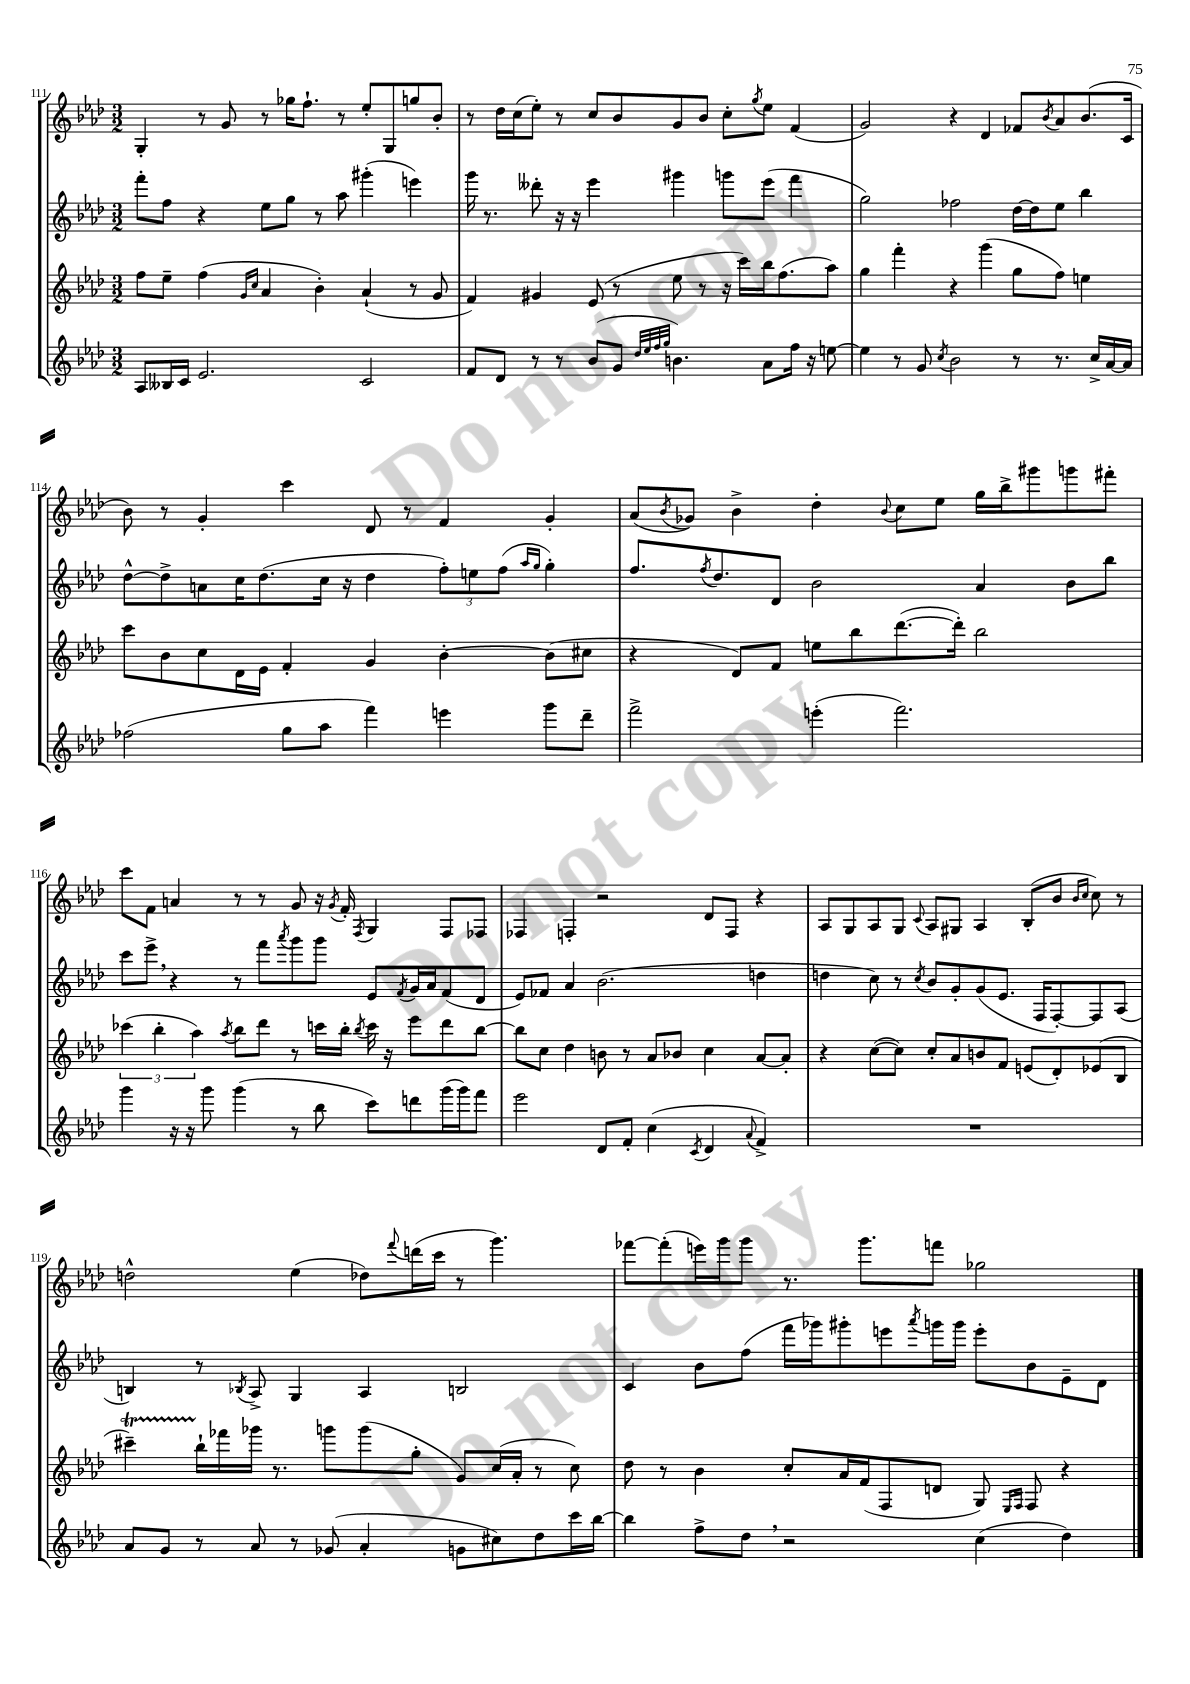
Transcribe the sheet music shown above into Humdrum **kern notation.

**kern	**kern	**kern	**kern
*staff4	*staff3	*staff2	*staff1
*clefG2	*clefG2	*clefG2	*clefG2
*k[b-e-a-d-]	*k[b-e-a-d-]	*k[b-e-a-d-]	*k[b-e-a-d-]
*M3/2	*M3/2	*M3/2	*M3/2
8A-	8ff	8fff'	4G'
16B--	8ee-~	8ff	.
16c	.	.	.
2.e-	(4ff	4r	8r
.	.	.	8g
.	16qqg	.	.
.	16qqcc	.	.
.	4a-	8ee-	8r
.	.	8gg	16gg-
.	.	.	8.ff`
.	4b-')	8r	.
.	.	8aa-	8r
2c	(4a-`	(4ggg#'	8ee-'
.	.	.	8G
.	8r	4eee)	8gg
.	8g	.	8b-'
=	=	=	=
8f	4f)	16ggg	8r
.	.	8.r	.
8d-	.	.	16dd-
.	.	.	(16cc
8r	4g#	8ddd--'	8ee-')
8r	.	16r	8r
.	.	16r	.
(8b-	(8e-	4eee-	8cc
8g	8r	.	8b-
32qqdd-	.	.	.
32qqee-	.	.	.
32qqff	.	.	.
32qqgg	.	.	.
4.b)	8ee-	4ggg#	8g
.	8r	.	8b-
.	16r	8ggg	8cc'
.	16ccc)	.	.
.	.	.	8qgg
8a-	16bb-	(8eee-	8ee-
.	(8.ff	.	.
16ff	.	4fff	(4f
16r	.	.	.
[8ee	8aa-)	.	.
=	=	=	=
4ee]	4gg	2gg)	2g)
8r	4fff'	.	.
8g	.	.	.
8qcc	.	.	.
2b-	4r	2ff-	4r
.	(4ggg	.	4d-
8r	8gg	[16dd-	8f-
.	.	16dd-]	.
.	.	.	8qb-
8.r	8ff)	8ee-	8a-
.	4ee	4bb-	(8.b-
16cc^	.	.	.
[16a-	.	.	.
16a-]	.	.	16c
=	=	=	=
(2ff-	8ccc	[8dd-^^	8b-)
.	8b-	8dd-^]	8r
.	8cc	8a	4g'
.	16d-	16cc	.
.	16e-	(8.dd-	.
8gg	4f'	.	4ccc
8aa-	.	16cc	.
.	.	16r	.
4fff)	4g	4dd-	8d-
.	.	.	8r
4eee	[4b-'	12ff')	4f
.	.	12ee	.
.	.	(12ff	.
.	.	16qqaa-	.
.	.	16qqgg	.
8ggg	(8b-]	4gg')	4g'
8ddd-~	8cc#	.	.
=	=	=	=
2fff^	4r	8.ff	(8a-
.	.	.	8qb-
.	.	.	8g-)
.	.	8qff	.
.	.	8.dd-	.
.	8d-)	.	4b-^
.	8f	8d-	.
(4eee'	8ee	2b-	4dd-'
.	8bb-	.	.
.	.	.	8qqb-
2.fff)	([8.ddd-	.	8cc
.	.	.	8ee-
.	16ddd-'])	.	.
.	2bb-	4a-	16gg
.	.	.	16bb-^
.	.	.	8ggg#
.	.	8b-	8ggg
.	.	8bb-	8fff#'
=	=	=	=
4ggg	(6ccc-	8ccc	8ccc
.	.	8eee-^	8f
.	6bb-'	.	.
16r	.	4r	4a
16r	.	.	.
.	6aa-)	.	.
8ggg	.	.	.
.	8qaa-	.	.
(4ggg	8bb-	8r	8r
.	8ddd-	8fff	8r
.	.	8qaaa-	.
8r	8r	8ggg	8g
8bb-	16ccc	8ggg	16r
.	.	.	8qg
.	16bb-'	.	16f'
.	8qbb-	.	8qF
8ccc)	16ccc	8e-	4G
.	16r	.	.
.	.	8qf	.
8ddd	8eee-	16g	.
.	.	16a-	.
(16ggg	8ddd-	(8f	8F
16ggg)	.	.	.
8fff	[8bb-	8d-	8F-
=	=	=	=
2eee-	8bb-]	8e-)	4F-
.	8cc	8f-	.
.	4dd-	4a-	4F'
8d-	8b	(2.b-	2r
8f'	8r	.	.
(4cc	8a-	.	.
.	8b-	.	.
8qc	.	.	.
4d-	4cc	.	8d-
.	.	.	8F
8qqa-	.	.	.
4f^)	[8a-	4dd	4r
.	8a-']	.	.
=	=	=	=
1.r	4r	4dd	8A-
.	.	.	8G
.	([8cc	8cc)	8A-
.	8cc])	8r	8G
.	.	8qcc	8qqc
.	8cc'	8b-	8A-
.	8a-	8g'	8G#
.	8b	(8g	4A-
.	8f	8.e-	.
.	(8e	.	(8B-'
.	.	16F	.
.	8d-')	[8F')	8b-
.	.	.	16qqb-
.	.	.	16qqcc
.	(8e-	8F]	8cc)
.	8B-	(8A-	8r
=	=	=	=
8a-	4ccc#~)	4B)	2dd^^
8g	.	.	.
8r	16bb-`	8r	.
.	16fff-	.	.
.	.	8qB-	.
8a-	16ggg-	8A-^	.
.	8.r	.	.
8r	.	4G	(4ee-
(8g-	8ggg	.	.
4a-'	(8ggg	4A-	8dd-)
.	.	.	8qqfff
.	8gg'	.	(16ddd
.	.	.	16ccc
8g	8g)	2B	8r
8cc#)	(16cc	.	4.ggg)
.	16a-'	.	.
8dd-	8r	.	.
16ccc	8cc)	.	.
[16bb-	.	.	.
=	=	=	=
4bb-]	8dd-	4c	[8fff-
.	8r	.	(8fff-']
8ff^	4b-	8b-	16eee)
.	.	.	16ggg
8dd-	.	(8ff	8ggg
2r	8cc'	16fff	8.r
.	.	16ggg-)	.
.	16a-	8ggg#'	.
.	(16f	.	8.ggg
.	8F	8eee	.
.	.	8qaaa-	.
.	8d	16ggg	8fff
.	.	16ggg	.
(4cc	8G)	8eee'	2gg-
.	16qqE-	.	.
.	16qqF	.	.
.	8F	8b-	.
4dd-)	4r	8e-~	.
.	.	8d-	.
==	==	==	==
*-	*-	*-	*-
